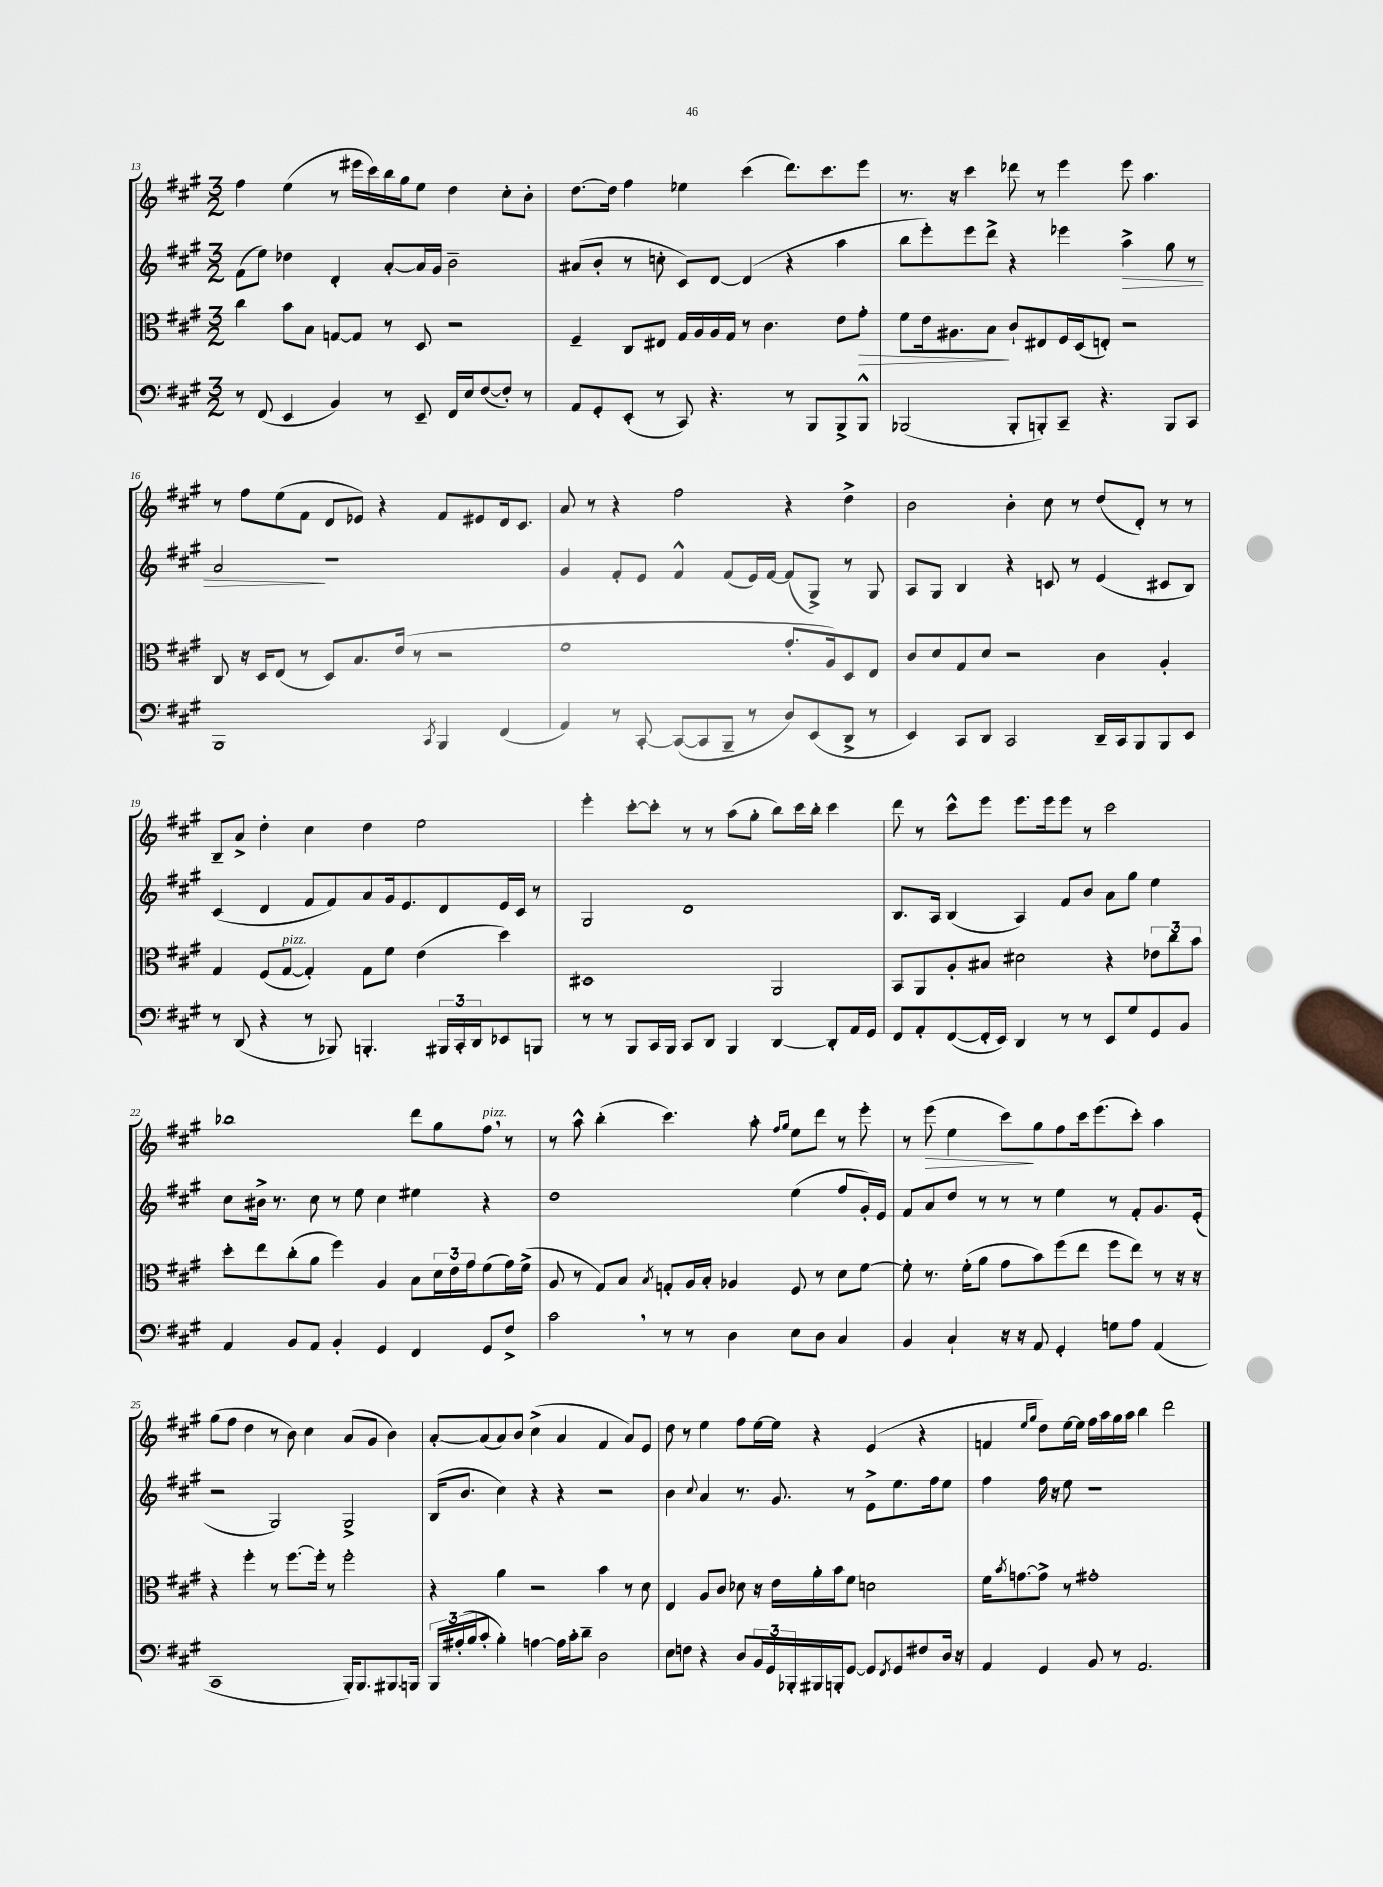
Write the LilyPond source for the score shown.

<<
\new StaffGroup <<
\new Staff = "s0" {
    \clef treble \key a \major \numericTimeSignature \time 3/2
    fis''4 e''4( r8 eis'''16 cis'''16) b''16 gis''16 e''8 d''4 cis''8-. b'8-. |
    d''8.~ d''16 fis''4 ees''4 cis'''4( d'''8.) cis'''8. e'''8 |
    r8. r16 cis'''4 des'''8 r8 e'''4 e'''8 a''4. |
    r8 fis''8 e''8( fis'8 d'8 ees'8) r4 fis'8 eis'8 d'16 cis'8. |
    a'8 r8 r4 fis''2 r4 d''4-> |
    b'2 b'4-. cis''8 r8 d''8( d'8-.) r8 r8 |
    b8-- a'8-> d''4-. cis''4 d''4 e''2 |
    e'''4-. cis'''8~-. cis'''8-. r8 r8 a''8( gis''8-. b''8) cis'''16 b''16-. cis'''4 |
    d'''8 r8 cis'''8-^ e'''8 e'''8. e'''16 e'''8 r8 cis'''2 |
    bes''1 d'''8 gis''8 fis''8^\markup { \italic "pizz." } \breathe r8 |
    r8 a''8-^ b''4-.( cis'''4.) a''8-. \grace { fis''16 gis''16 } e''8 d'''8 r8 e'''8-. |
    r8 e'''8\>( e''4 cis'''8\!) gis''8 fis''8 cis'''16 e'''8.( cis'''8-.) a''4 |
    gis''8( fis''8 d''4 r8 b'8) cis''4 a'8( gis'8 b'4) |
    a'8~-. a'8( a'8) b'8 cis''4->( a'4 fis'4 a'8) e'8 |
    d''8 r8 e''4 fis''8 e''16~ e''16 r4 e'4( r4 |
    f'4 \grace { e''16 gis''16 } d''8) e''16~ e''16 fis''16 a''16 gis''16 a''16 b''4 d'''2 \bar "|." |
}
\new Staff = "s1" {
    \clef treble \key a \major \numericTimeSignature \time 3/2
    fis'8( e''8) des''4 d'4-. a'8~-. a'16 gis'16 b'2-- |
    ais'8( b'8-. r8 c''8-. cis'8) d'8~ d'4( r4 a''4 |
    b''8 e'''8-.) e'''8 d'''8-> r4 ees'''4 a''4->\> gis''8 r8 |
    a'2\! r1 |
    gis'4 fis'8-. e'8 fis'4-^ fis'8( e'16) fis'16~ fis'8( gis8->) r8 gis8 |
    a8 gis8 b4 r4 c'8 r8 e'4( cis'8 b8) |
    cis'4( d'4 fis'8 fis'8) a'8 gis'16 e'8. d'8 e'16 cis'16 r8 |
    gis2 d'1 |
    b8. a16 b4( a4) fis'8 b'8 a'8 gis''8 e''4 |
    cis''8 bis'16-> r8. cis''8 r8 e''8 cis''4 eis''4 r4 |
    d''1 e''4( fis''8 gis'16-.) e'16 |
    fis'8 a'8 d''8 r8 r8 r8 e''4 r8 fis'8-. gis'8. e'16-.( |
    r2 gis2) gis2-> |
    b16( b'8. cis''4) r4 r4 r2 |
    b'4 \appoggiatura { cis''8 } a'4 r8. gis'8. r8 e'8-> e''8. fis''16 e''8 |
    fis''4 fis''16 r16 e''8 r1 \bar "|." |
}
\new Staff = "s2" {
    \clef alto \key a \major \numericTimeSignature \time 3/2
    cis''4 b'8 b8 g8~ g8 r8 d8 r2 |
    fis4-- cis8 eis8 gis16 a16 a16 gis16 r8 cis'4. e'8 gis'8-.\> |
    fis'8 e'16 ais8. b8\! cis'8-! eis8 fis16 d16( e8-.) r2 |
    cis8 r16 d16 e8( r8 d8) b8. e'16( r8 r2 |
    fis'1 gis'8.-. a16) d8 e8 |
    cis'8 d'8 gis8 d'8 r2 cis'4 a4-. |
    gis4 fis8( gis8~^\markup { \italic "pizz." } gis4-.) gis8 fis'8 e'4( d''4) |
    dis1 a,2 |
    b,8 a,8 a8-. bis8 dis'2 r4 \tuplet 3/2 { ees'8 cis''8 b'8 } |
    d''8-. e''8 cis''8-.( a'8 fis''4) a4 b8 \tuplet 3/2 { d'16 e'16 gis'16 } fis'8( gis'16) fis'16->( |
    a8 r8 gis8) b8 \acciaccatura { b8 } g8-. a16 b16-. aes4 fis8 r8 d'8 fis'8~ |
    fis'8-. r8. fis'16-.( a'8 gis'8 b'8) fis''8( e''8 fis''8 e''8) r8 r16 r16 |
    r4 fis''4-. r8 fis''8.~ fis''16-. r8 fis''2-. |
    r4 a'4 r2 b'4 r8 d'8 |
    e4 a8 cis'8 des'8 r16 e'16 a'16-. b'16 fis'8 d'2 |
    fis'16 \acciaccatura { b'8 } g'8.~ g'8-> r8 gis'1-. \bar "|." |
}
\new Staff = "s3" {
    \clef bass \key a \major \numericTimeSignature \time 3/2
    r8 fis,8( e,4 b,4) r8 e,8-- fis,16 e16 fis8~( fis8-.) r8 |
    a,8 gis,8-. e,8-.( r8 cis,8) r4. r8 b,,8 b,,8-> b,,8-^ |
    bes,,2( bes,,8-. b,,8-.) cis,8-- r4. b,,8 cis,8 |
    b,,1 \acciaccatura { cis,8 } b,,4 fis,4( |
    a,4) r8 cis,8~-. cis,8~( cis,8 b,,8-- r8 d8) e,8( d,8-> r8 |
    e,4) cis,8 d,8 cis,2 d,16-- cis,16 b,,8 b,,8 e,8 |
    r8 d,8( r4 r8 bes,,8) b,,4.-. \tuplet 3/2 { bis,,16 cis,16-. d,16 } ees,8 b,,8 |
    r8 r8 b,,8 cis,16 b,,16 cis,8 d,8 b,,4 d,4~ d,8-. a,16 gis,16 |
    fis,8 a,8-. fis,8~( fis,16-. e,16) d,4 r8 r8 e,8 gis8 gis,8 b,8 |
    a,4 b,8 a,8 b,4-. gis,4 fis,4 gis,8 fis8-> |
    cis'2 \breathe r8 r8 d4 e8 d8 cis4 |
    b,4 cis4-! r16 r16 a,8 gis,4-. g8 a8 a,4( |
    cis,1 b,,16-.) b,,8. bis,,8. b,,16 |
    \tuplet 3/2 { b,,16 ais16-.( b16 } cis'8-. b4-.) a4~ a16 cis'16-. d'8-- d2 |
    e8 f8 r4 d8 \tuplet 3/2 { b,16 gis,16 bes,,16-. } bis,,16 b,,16-. gis,8~ gis,8 \acciaccatura { fis,8 } gis,8 fis8 d16 r16 |
    a,4 gis,4 b,8 r8 a,2. \bar "|." |
}
>>
>>
\layout { \context { \Score currentBarNumber = #13 } }
